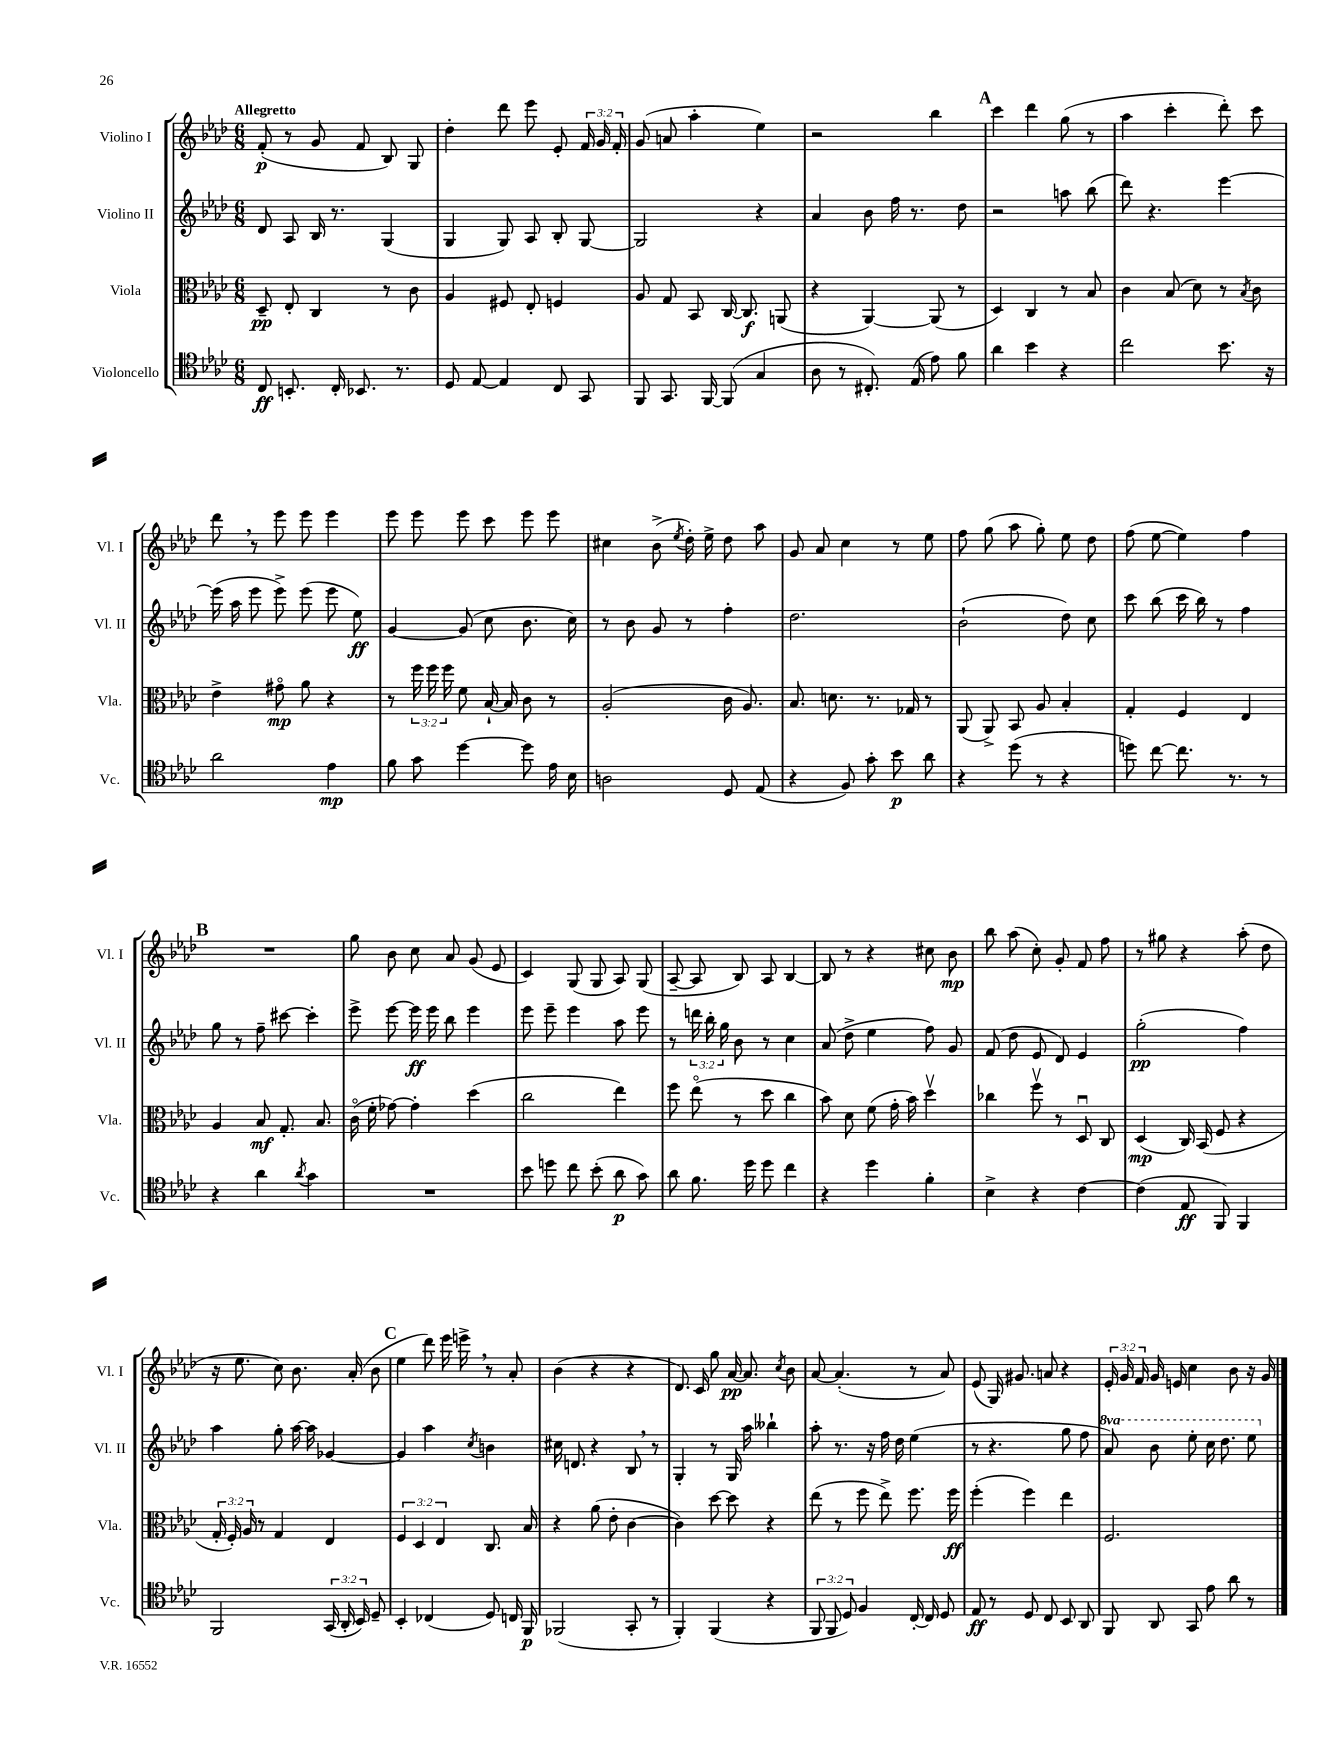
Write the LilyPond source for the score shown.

<<
\new StaffGroup <<
\new Staff = "s0" \with { instrumentName = "Violino I" shortInstrumentName = "Vl. I" } {
    \clef treble \key aes \major \numericTimeSignature \time 6/8 \override Staff.TupletNumber.text = #tuplet-number::calc-fraction-text \tempo "Allegretto"
    \autoBeamOff f'8-.\p( r8 g'8 f'8 bes8) g8 |
    des''4-. des'''8 ees'''8 ees'8-. \tuplet 3/2 { f'16 g'16 f'16-. } |
    g'8( a'8 aes''4-. ees''4) |
    r2 bes''4 |
    \mark \markup { \bold "A" } c'''4 des'''4 g''8( r8 |
    aes''4 c'''4-. des'''8-.) c'''8 |
    des'''8 \breathe r8 ees'''8 ees'''8 ees'''4 |
    ees'''8 ees'''8 ees'''8 c'''8 ees'''8 ees'''8 |
    cis''4 bes'8->( \acciaccatura { ees''8 } des''16-.) ees''16-> des''8 aes''8 |
    g'8 aes'8 c''4 r8 ees''8 |
    f''8 g''8( aes''8 g''8-.) ees''8 des''8 |
    f''8( ees''8~ ees''4) f''4 |
    \mark \markup { \bold "B" } R2. |
    g''8 bes'8 c''8 aes'8 g'8( ees'8 |
    c'4) g8( g8 aes8) g8( |
    aes8~-- aes8 bes8) aes8 bes4~ |
    bes8 r8 r4 cis''8 bes'8\mp |
    bes''8 aes''8( c''8-.) g'8-. f'8 f''8 |
    r8 gis''8 r4 aes''8-.( des''8 |
    r16 ees''8. c''8) bes'8. aes'16-.( bes'8 |
    \mark \markup { \bold "C" } ees''4 des'''8) ees'''16 e'''16-> \breathe r8 aes'8-. |
    bes'4( r4 r4 |
    des'8.) c'16 g''8 aes'16~\pp aes'8. \acciaccatura { c''8 } bes'8 |
    aes'8~ aes'4.-.( r8 aes'8) |
    ees'8( g16) gis'8. a'8 r4 |
    \tuplet 3/2 { ees'16-. g'16 f'16 } g'16 e'16 c''4 bes'8 r16 g'16 \bar "|." |
}
\new Staff = "s1" \with { instrumentName = "Violino II" shortInstrumentName = "Vl. II" } {
    \clef treble \key aes \major \numericTimeSignature \time 6/8 \override Staff.TupletNumber.text = #tuplet-number::calc-fraction-text \set Staff.ottavationMarkups = #ottavation-simple-ordinals
    \autoBeamOff des'8 aes8 bes16 r8. g4( |
    g4 g8) aes8 bes8-. g8~ |
    g2 r4 |
    aes'4 bes'8 f''16 r8. des''8 |
    \mark \markup { \bold "A" } r2 a''8 bes''8( |
    des'''8) r4. ees'''4~ |
    ees'''16( aes''16 ees'''8 ees'''8->) ees'''8( ees'''8 ees''8\ff) |
    g'4~ g'8( c''8 bes'8. c''16) |
    r8 bes'8 g'8 r8 f''4-. |
    des''2. |
    bes'2-!( des''8) c''8 |
    c'''8 bes''8( c'''16 bes''16) r8 f''4 |
    \mark \markup { \bold "B" } g''8 r8 f''8-- cis'''8~ cis'''4-. |
    ees'''8-> ees'''8~ ees'''16\ff ees'''16 bes''8 ees'''4 |
    ees'''8 ees'''8-- ees'''4 aes''8 ees'''8 |
    r8 \tuplet 3/2 { d'''16 bes''16-. g''16 } bes'8 r8 c''4 |
    aes'8( des''8-> ees''4 f''8) g'8 |
    f'8( des''8 ees'8 des'8) ees'4 |
    g''2-.\pp( f''4) |
    aes''4 g''8-. aes''16~ aes''16 ges'4~ |
    \mark \markup { \bold "C" } ges'4 aes''4 \acciaccatura { c''8 } b'4 |
    cis''16 d'8. r4 bes8 \breathe r8 |
    g4-. r8 g16 aes''16 beses''4-! |
    aes''8-. r8. r16 f''16 des''16 ees''4( |
    r8 r4. g''8 f''8 |
    \ottava #1 aes''8) bes''8 ees'''8-. c'''16 des'''8. ees'''8 \ottava #0 \bar "|." |
}
\new Staff = "s2" \with { instrumentName = "Viola" shortInstrumentName = "Vla." } {
    \clef alto \key aes \major \numericTimeSignature \time 6/8 \override Staff.TupletNumber.text = #tuplet-number::calc-fraction-text
    \autoBeamOff des8--\pp ees8-. c4 r8 c'8 |
    aes4 fis8 ees8-. f4 |
    aes8 g8 bes,8 c16~ c8.\f a,8( |
    r4 aes,4~) aes,8( r8 |
    \mark \markup { \bold "A" } des4) c4 r8 bes8 |
    c'4 bes8( des'8) r8 \acciaccatura { bes8 } c'8 |
    ees'4-> gis'8\flageolet\mp aes'8 r4 |
    r8 \tuplet 3/2 { f''16 f''16 f''16 } f'8 bes16~-! bes16 c'8 r8 |
    aes2-.( c'16 aes8.) |
    bes8. d'8. r8. ges16 r8 |
    aes,8( aes,8->) bes,8 aes8 bes4-. |
    g4-. f4 ees4 |
    \mark \markup { \bold "B" } aes4 bes8\mf g8.-. bes8. |
    c'16\flageolet( f'16-. ges'8~) ges'4-. des''4( |
    c''2 ees''4) |
    f''8 ees''8\flageolet( r8 des''8 c''4 |
    bes'8) des'8 f'8( g'16-. bes'16) des''4\upbow |
    ces''4 f''8\upbow r8 des8\downbow c8 |
    des4\mp( c16) bes,16( f8 r4 |
    \tuplet 3/2 { g16-. f16-.) aes16 } r8 g4 ees4 |
    \mark \markup { \bold "C" } \tuplet 3/2 { f4 des4 ees4 } c8. bes16 |
    r4 aes'8( ees'8-. c'4~ |
    c'4) des''8~ des''8 r4 |
    ees''8( r8 f''8 ees''8->) f''8. f''16\ff |
    f''4-.( f''4) ees''4 |
    f2. \bar "|." |
}
\new Staff = "s3" \with { instrumentName = "Violoncello" shortInstrumentName = "Vc." } {
    \clef tenor \key aes \major \numericTimeSignature \time 6/8 \override Staff.TupletNumber.text = #tuplet-number::calc-fraction-text
    \autoBeamOff c8\ff b,8.-. c16-. bes,8. r8. |
    des8 ees8~ ees4 c8 g,8 |
    f,8 g,8. f,16~ f,8( g4 |
    aes8 r8 cis8.-.) ees16( ees'8) f'8 |
    \mark \markup { \bold "A" } aes'4 bes'4 r4 |
    c''2 bes'8. r16 |
    aes'2 ees'4\mp |
    f'8 g'8 des''4~ des''8 ees'16 bes16 |
    a2 des8 ees8( |
    r4 f8) g'8-. bes'8\p aes'8 |
    r4 des''8( r8 r4 |
    d''8) c''8~ c''8. r8. r8 |
    \mark \markup { \bold "B" } r4 aes'4 \acciaccatura { aes'8 } g'4 |
    R2. |
    bes'8 d''8 c''8 bes'8-.( aes'8\p g'8) |
    aes'8 f'8. des''16 des''8 c''4 |
    r4 des''4 f'4-. |
    bes4-> r4 c'4~ |
    c'4( ees8\ff f,8) f,4 |
    f,2 \tuplet 3/2 { g,16( aes,16-. bes,16) } des8-- |
    \mark \markup { \bold "C" } bes,4-. ces4( des8) c16 f,16\p |
    fes,2( g,8-. r8 |
    f,4-.) f,4( r4 |
    \tuplet 3/2 { f,8 f,8 des8) } f4 c16~-. c16 des8 |
    ees8\ff r8 des8 c8 bes,8 aes,8 |
    f,8 aes,8 g,8 ees'8 aes'8 r8 \bar "|." |
}
>>
>>
\layout { \context { \Score \remove "Bar_number_engraver" } }
